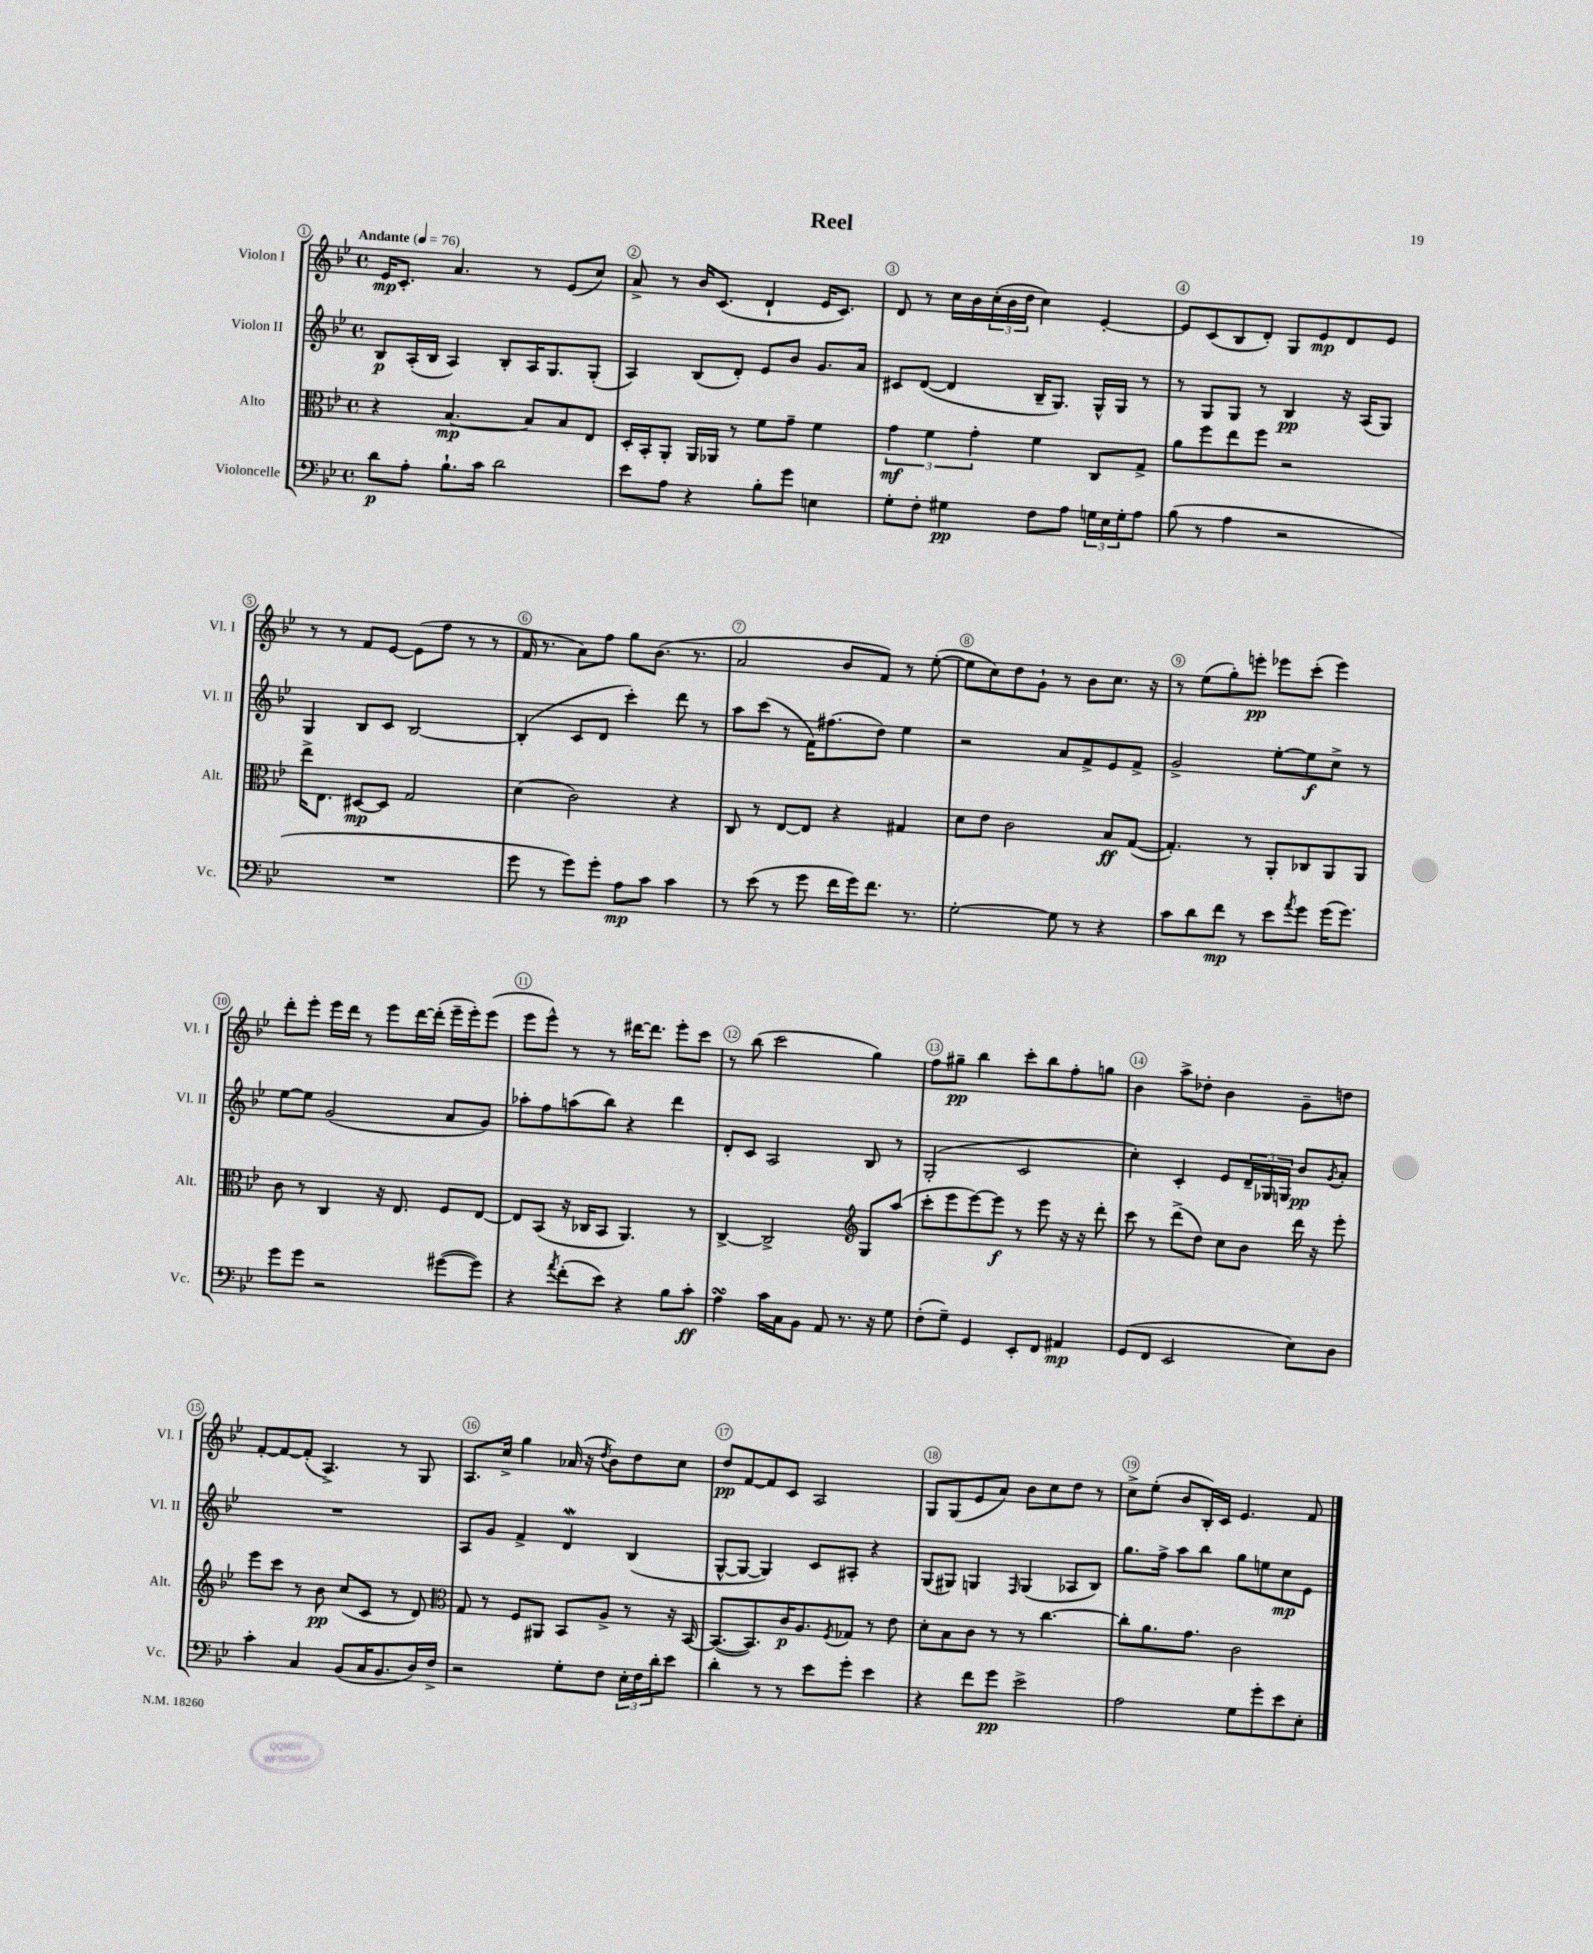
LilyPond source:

\header { title = "Reel" }
<<
\new StaffGroup <<
\new Staff = "s0" \with { instrumentName = "Violon I" shortInstrumentName = "Vl. I" } {
    \clef treble \key bes \major \defaultTimeSignature \time 4/4 \tempo "Andante" 4 = 76
    ees'16\mp c'8.-. a'4. r8 ees'8( c''8) |
    a'8-> r8 bes'16 c'8.( d'4-! ees'16 c'8.) |
    d'8 r8 c''16 bes'16 \tuplet 3/2 { c''16-.( bes'16 d''16 } c''4) ees'4~-. |
    ees'8 c'8( bes8 d'8-.) g8 ees'8\mp d'8 ees'8 |
    r8 r8 f'8 ees'8~ ees'8( f''8 r8 r8 |
    f'16 r8. a'8) f''8 g''8 bes'8.( r8. |
    a'2 bes'8 f'8) r8 ees''8~-.( |
    ees''8 c''8) d''8 g'8-! r8 bes'8 c''8. r16 |
    r8 ees''8( g''8-.) e'''8-.\pp ees'''8 c'''8-.( ees'''4) |
    d'''8-. ees'''8-. ees'''16 d'''16 r8 ees'''8 d'''16~ d'''16-.( ees'''16-- ees'''16-.) ees'''8( |
    ees'''8 ees'''8-^) r8 r8 dis'''16~ dis'''8. ees'''8-. c'''8 |
    r8 bes''8( c'''2 g''4) |
    f''8 gis''8--\pp bes''4 c'''8-. bes''8 f''8-. g''8 |
    bes'4 a''8-> des''8-. bes'4 g'8-- d''8 |
    f'8~-. f'8~ f'8-.( a4.->) r8 g8 |
    a8. c''16-> g''4 aes'16( r16 \acciaccatura { d''8 } bes'8) d''8 c''8 |
    d''8\pp f'8~ f'8 c'8 a2 |
    g8 g8( ees'8 a'8) bes'8 c''8 d''8 r8 |
    c''8-> ees''8-.( bes'8 bes16-.) c'16 ees'4. f'8 \bar "|." |
}
\new Staff = "s1" \with { instrumentName = "Violon II" shortInstrumentName = "Vl. II" } {
    \clef treble \key bes \major \defaultTimeSignature \time 4/4
    bes8\p a16-.( bes16 a4) bes8-. a16 g8. g8-.( |
    a4) bes8( d'8-.) ees'8 bes'8 g'8. a'16 |
    cis'8 d'8~( d'4 bes16-- g8.) g16-^ g16 r8 |
    r8 g8 g8 r8 bes4\pp r16 a16( g8) |
    g4 bes8 c'8 bes2~ |
    bes4-.( c'8 d'8 c'''4-.) d'''8 r8 |
    a''8 c'''8( r8 f'16) fis''8.( d''8) ees''4 |
    r2 a'8 f'8-> ees'8 f'8-> |
    g'2-> ees''8~-. ees''8\f c''8-> r8 |
    ees''8~ ees''8 g'2( a'8 g'8) |
    aes''8-. f''8 a''8( bes''8) r4 d'''4 |
    d'8-. c'8 a2 bes8 r8 |
    g2-.( c'2 |
    c''4-.) c'4-. ees'8 \tuplet 3/2 { d'16-- ges16 g16 } bes'8\pp \acciaccatura { g'8 } a'8-. |
    R1 |
    a8 g'8 f'4-> d'4\mordent bes4( |
    g8~-^ g8~ g4) c'8 ais8-. r4 |
    g8( gis8) g4 \grace { f16 } g4( aes8 bes8) |
    g''8. f''16-> a''8 bes''8 g''8 e''8 c''8\mp ees'8 \bar "|." |
}
\new Staff = "s2" \with { instrumentName = "Alto" shortInstrumentName = "Alt." } {
    \clef alto \key bes \major \defaultTimeSignature \time 4/4
    r4 bes4.~\mp bes8 bes8 ees8 |
    d16-. bes,16-. a,8-. a,16 aes,16 r8 f'8 g'8-- f'4 |
    \tuplet 3/2 { g'4\mf f'4 g'4-. } f'4 c8 g8-> |
    a'8 f''8 ees''8 f''8 r2 |
    ees''16-> ees8. dis8~\mp dis8 g2 |
    d'4( c'2) r4 |
    c8 r8 ees8~ ees8 r4 gis4 |
    d'8 ees'8 c'2 bes8\ff g8~( |
    g4.-.) r8 a,8-. ces8 a,8 a,8 |
    c'8 r8 c4 r16 ees8. f8 ees8~ |
    ees8 bes,8( r16 ces16 bes,8 a,4.) r8 |
    c4~-> c2-> \clef treble g8 a''8( |
    c'''8-. ees'''8 ees'''8~) ees'''8\f r8 ees'''8 r16 r16 d'''8-. |
    c'''8 r8 d'''8->( d''8) c''8 bes'8 d'''16 r16 ees'''8-. |
    ees'''8 c'''8 r8 bes'8\pp c''8( c'8 r8 d'8) |
    \clef alto g8 r8 f8 ais,8 bes,8 a8-> r8 r16 bes,16~ |
    bes,8.~( bes,8.) c'16\p a8. \acciaccatura { f8 } ges8 r8 ees'8 |
    d'8-. bes8 c'8 r8 r8 c''4.~ |
    c''8-. a'8. g'8. c'2 \bar "|." |
}
\new Staff = "s3" \with { instrumentName = "Violoncelle" shortInstrumentName = "Vc." } {
    \clef bass \key bes \major \defaultTimeSignature \time 4/4
    d'8\p a8-. bes8.-! c'16 d'2 |
    ees'8 a8 r4 bes8-. g'8 e4 |
    g8-. f8-. gis4\pp f8 a8 \tuplet 3/2 { g16 ees16 g16-. } a8 |
    bes8( r8 a4 r2 |
    R1 |
    g'8 r8 g'8) g'8-. a8\mp c'8 c'4 |
    r8 ees'8( r8 g'8 f'16 g'16) f'8. r8. |
    g2~-. g8 r8 r4 |
    c'8 d'8 f'8\mp r8 ees'8 \acciaccatura { a'8 } g'8 g'16( g'8.) |
    g'8 g'8 r2 gis'8~( gis'8) |
    r4 \acciaccatura { a'8 } f'8-.( ees'8) r4 bes8 c'8-.\ff |
    a4\turn c'16 c16 bes,8 a,8 r8. r16 g8 |
    f8-.( g8--) g,4 ees,8-. f,8 ais,4\mp |
    g,8( f,8 ees,2 ees8) d8 |
    c'4-. c4 bes,8( c16 bes,8. d16) f16-> |
    r2 g8-. f8 \tuplet 3/2 { ees16-. f16 d'16-. } ees'8 |
    d'4-. r8 r8 ees'8 g'8-. ees'4 |
    r4 f'8 g'8\pp ees'2-> |
    a2 g8 g'8-. ees'8 ees8-. \bar "|." |
}
>>
>>
\layout { \context { \Score \override BarNumber.break-visibility = ##(#f #t #t) barNumberVisibility = #all-bar-numbers-visible \override BarNumber.stencil = #(make-stencil-circler 0.1 0.3 ly:text-interface::print) } }
